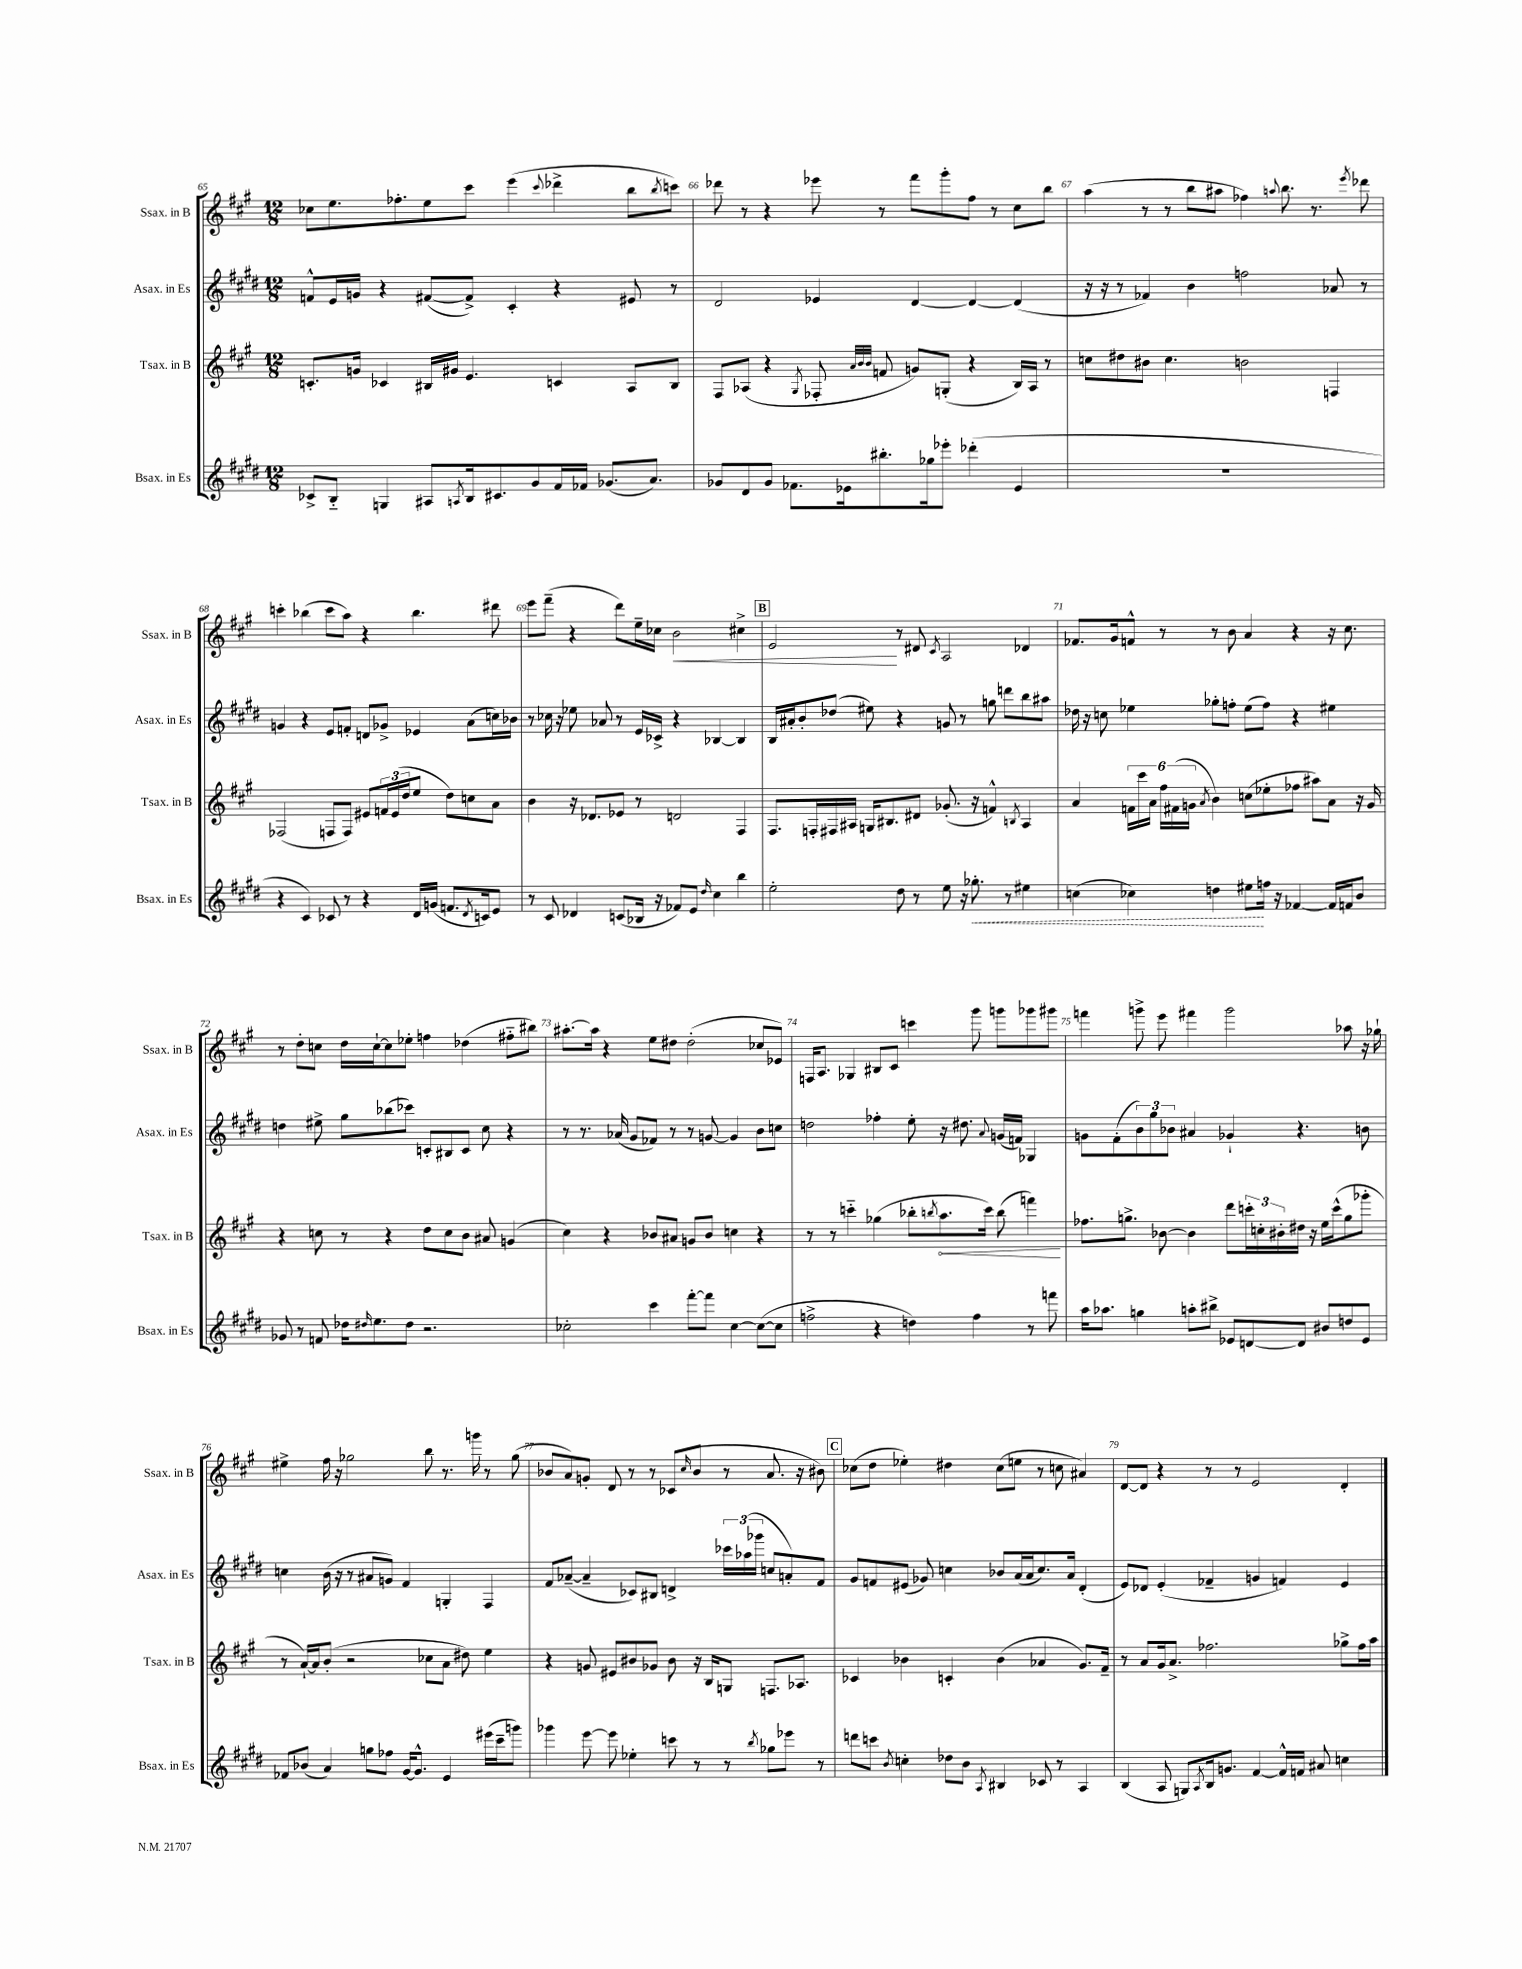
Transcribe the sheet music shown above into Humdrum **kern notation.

**kern	**dynam	**kern	**dynam	**kern	**kern	**dynam
*part4	*part4	*part3	*part3	*part2	*part1	*part1
*staff4	*staff4	*staff3	*staff3	*staff2	*staff1	*staff1
*I"Bsax. in Es	*	*I"Tsax. in B	*	*I"Asax. in Es	*I"Ssax. in B	*
*I'Bsax. in Es	*	*I'Tsax. in B	*	*I'Asax. in Es	*I'Ssax. in B	*
*clefG2	*	*clefG2	*	*clefG2	*clefG2	*
*k[f#c#g#d#]	*	*k[f#c#g#]	*	*k[f#c#g#d#]	*k[f#c#g#]	*
*M12/8	*	*M12/8	*	*M12/8	*M12/8	*
=65	=65	=65	=65	=65	=65	=65
8c-X^/L	.	8.cn'/L	.	8fn^^/L	8cc-X\L	.
8B/J	.	.	.	16e/L	8.ee\	.
.	.	16gn/Jk	.	16gn/JJ	.	.
4Gn/	.	4c-X/	.	4r	.	.
.	.	.	.	.	8.ff-X'\	.
8A#X/L	.	16B#X/LL	.	([8f#X/L	8ee\	.
.	.	16g#X/JJ	.	.	.	.
8qAn/	.	.	.	.	.	.
16B/k	.	4.e/	.	8f#^/J])	8ccc#\J	.
8.c#X/	.	.	.	.	.	.
.	.	.	.	4c#'/	(4eee\	.
8g#/	.	.	.	.	.	.
.	.	.	.	.	8qqccc#/	.
16f#/L	.	4cn/	.	4r	4ddd-X^\	.
16f-X/JJ	.	.	.	.	.	.
(8.g-X/L	.	.	.	.	.	.
.	.	8A/L	.	8e#X/	8bb\L	.
8.a/J)	.	.	.	.	.	.
.	.	.	.	.	8qbb/	.
.	.	8B#/J	.	8r	8cccn\J)	.
=66	=66	=66	=66	=66	=66	=66
8g-X/L	.	8F#/L	.	2d#/	8ddd-X\	.
8d#/	.	(8A-X/J	.	.	8r	.
8g-/J	.	4r	.	.	4r	.
8.f-X\L	.	.	.	.	.	.
.	.	8qG#/	.	.	.	.
.	.	8F-X'/	.	4e-X/	8eee-X\	.
16e-X\k	.	.	.	.	.	.
.	.	32qqa/LLL	.	.	.	.
.	.	32qqb/	.	.	.	.
.	.	32qqb/JJJ	.	.	.	.
8.bb#X'\	.	8fn/	.	.	8r	.
.	.	8gn/L)	.	[4d#/	8fff#\L	.
16gg-X\k	.	.	.	.	.	.
8eee-X'\J	.	(8Gn'/J	.	.	8ggg#'\	.
(4ddd-X'\	.	4r	.	4d#/_	8ff#\J	.
.	.	.	.	.	8r	.
4e-/	.	16B/LL)	.	(4d#/]	8cc#\L	.
.	.	16A-/JJ	.	.	.	.
.	.	8r	.	.	8bb\J	.
=67	=67	=67	=67	=67	=67	=67
1.r	.	8ccn\L	.	16r	(4aa\	.
.	.	.	.	16r	.	.
.	.	8dd#X\	.	8r	.	.
.	.	8b#X\J	.	4f-X/)	8r	.
.	.	4.cc\	.	.	8r	.
.	.	.	.	4b\	8bb\L	.
.	.	.	.	.	8aa#X\J	.
.	.	2bn\	.	2ffn\	4ff-X\)	.
.	.	.	.	.	8qqaan/	.
.	.	.	.	.	8.bb\	.
.	.	.	.	.	8.r	.
.	.	4Fn/	.	8a-X/	.	.
.	.	.	.	.	8qeee/	.
.	.	.	.	8r	8ddd-X\	.
!!LO:LB:g=z
=68	=68	=68	=68	=68	=68	=68
4r	.	(2F-X/	.	4gn/	4cccn'\	.
4c#/)	.	.	.	4r	(4bb-X\	.
8c-X/	.	8Fn/L	.	8e/L	8ccc\L	.
8r	.	8F/J)	.	8fn'/J	8aa\J)	.
4r	.	8e#X/L	.	8dn/L	4r	.
.	.	24fn/L	.	8g-X^/J	.	.
.	.	(24e#/	.	.	.	.
.	.	24dd/J	.	.	.	.
16d#/LL	.	8ee/J	.	4e-X/	4.bb-\	.
(16gn/JJ	.	.	.	.	.	.
8.fn/L	.	8dd\L)	.	.	.	.
.	.	8ccn\	.	(8a\L	.	.
8qd#/	.	.	.	.	.	.
16cn/k)	.	.	.	.	.	.
8e/J	.	8a\J	.	16ccn\L)	8ddd#X\	.
.	.	.	.	16b-X\JJ	.	.
=69	=69	=69	=69	=69	=69	=69
8r	.	4b\	.	8r	8eee\L	.
8c#/	.	.	.	16cc-X\	(8fff#~\J	.
.	.	.	.	16r	.	.
4d-X/	.	16r	.	8ee-X\	4r	.
.	.	8.d-X/L	.	.	.	.
.	.	.	.	8a-X/	.	.
(8cn/L	.	8e-X/J	.	8r	8ddd\L)	.
16B-X/Jk	.	8r	.	16e/LL	16ee~\L	.
16r	.	.	.	16c-X^/JJ	16cc-X\JJ	.
!	!	!	!	!	!	!LO:HP:b
8f-X/L)	.	2dn/	.	4r	2b\	<
8e/J	.	.	.	.	.	.
16qqdd#/	.	.	.	.	.	.
4cc#\	.	.	.	[4B-X/	.	.
4bb\	.	4F#/	.	4B-/]	4cc#X^\	.
!!LO:REH:place=s1:t=B
=70	=70	=70	=70	=70	=70	=70
2ee'\	.	8.F#/L	.	16B/LL	2e/	.
.	.	.	.	16a#X'/J	.	.
.	.	.	.	8b'/	.	.
.	.	16Fn'/L	.	.	.	.
.	.	16F#X/	.	(8dd-X/J	.	.
.	.	16A#X/JJ	.	.	.	.
.	.	16Gn/KL	.	8ee#X\)	.	.
.	.	8.B#X/	.	.	.	.
8dd#\	.	.	.	4r	8r	[
8r	.	8d#X/J	.	.	8d#X/	.
.	.	.	.	.	8qc#/	.
8ee\	.	(8.g-X'/	.	8gn/	2A/	.
16r	.	.	.	8r	.	.
!	!LO:HP:b	!	!	!	!	!
8.gg-X'\	<	16r	.	.	.	.
.	.	4fn^^/)	.	8ggn\	.	.
8r	.	.	.	8dddn\L	.	.
.	.	8qBn/	.	.	.	.
4ee#X\	.	4A#/	.	8bb\	4d-X/	.
.	.	.	.	8aa#X\J	.	.
=71	=71	=71	=71	=71	=71	=71
(4ccn\	.	4a/	.	16dd-X\	8.f-X/L	.
.	.	.	.	16r	.	.
.	.	.	.	8ccn\	.	.
.	.	.	.	.	16g#/k	.
4cc-X\)	.	24fn\LL	.	4ee-X\	8fn^^/J	.
.	.	24ccc#\	.	.	.	.
.	.	24a\JJ	.	.	.	.
.	.	24ff#\LL	.	.	8r	.
.	.	(24f#X\	.	.	.	.
.	.	24gn\JJ	.	.	.	.
.	.	8qa/	.	.	.	.
4ddn\	.	4b\)	.	8gg-X'\L	8r	.
.	.	.	.	8ffn'\J	8b\	.
8ee#X\L	.	(8ccn\L	.	(8ee-\L	4a/	.
16ffn\Jk	[	8ee-X'\	.	8ff\J)	.	.
16r	.	.	.	.	.	.
[4f-X/	.	8ff-X\J	.	4r	4r	.
.	.	8aa#X\L)	.	.	.	.
16f-/LL]	.	8a\J	.	4ee#X\	16r	.
16fn/J	.	.	.	.	8.cc#\	.
8b/J	.	16r	.	.	.	.
.	.	16g/	.	.	.	.
!!LO:LB:g=z
=72	=72	=72	=72	=72	=72	=72
8g-X/	.	4r	.	4ddn\	8r	.
8r	.	.	.	.	8dd'\L	.
8fn/	.	8ccn\	.	8ee#X^\	8ccn\J	.
16dd-X\KL	.	8r	.	8gg#\L	16dd\LL	.
16qqdd#X/	.	.	.	.	.	.
8.ee\	.	.	.	.	[16cc`\J	.
.	.	4r	.	(8bb-X\	8cc\]	.
8dd#\J	.	.	.	8ccc-X\J)	8ee-X'\J	.
2.r	.	8dd\L	.	8cn'/L	4ffn\	.
.	.	8cc\	.	8B#X/	.	.
.	.	8b\J	.	8c/J	(4dd-X\	.
.	.	8a#X/	.	8cc#\	.	.
.	.	(4gn/	.	4r	8ff#X\L	.
.	.	.	.	.	8bb#X\J)	.
=73	=73	=73	=73	=73	=73	=73
2cc-X'\	.	4cc#\)	.	8r	[8.aa#X'\L	.
.	.	.	.	8.r	.	.
.	.	.	.	.	16aa#\Jk]	.
.	.	4r	.	.	4r	.
.	.	.	.	(16a-X/	.	.
.	.	.	.	8g#/L	.	.
4ccc#\	.	8b-X/L	.	8f-X/J)	8ee\L	.
.	.	8a#X/J	.	8r	8dd#X\J	.
[8fff#'\L	.	8gn/L	.	8r	(2dd#'\	.
8fff#\J]	.	8b-/J	.	[8gn/	.	.
[4cc-\	.	4ccn\	.	4g/]	.	.
(8cc-\L_	.	4r	.	8b\L	8cc-X/L	.
8cc-\J]	.	.	.	8ccn\J	8e-X/J)	.
=74	=74	=74	=74	=74	=74	=74
2ffn^\	.	8r	.	2ddn\	16Fn/KL	.
.	.	.	.	.	8.A/J	.
.	.	8r	.	.	.	.
.	.	4cccn\	.	.	4G-X/	.
4r	.	(4gg-X\	.	4ff-X'\	8B#X/L	.
.	.	.	.	.	8c#/J	.
4ddn\)	.	8bb-X'\L	.	8ee'\	4cccn\	.
.	.	8qbbn/	.	.	.	.
!	!	!	!LO:HP:b	!	!	!
.	.	8.aa\	<	16r	.	.
.	.	.	.	8.dd#X\	.	.
4ff\	.	.	.	.	8ggg#\	.
.	.	16ccc\Jk)	.	.	.	.
.	.	.	.	8qqa/	.	.
.	.	(8bb\	.	(16gn/LL	8gggn\L	.
.	.	.	.	16fn/JJ)	.	.
8r	.	4fffn\)	.	4G-X/	8ggg-X\	.
8fffn\	.	.	.	.	8ggg#X\J	.
.	.	.	[	.	.	.
=75	=75	=75	=75	=75	=75	=75
16aa\KL	.	8.ff-X\L	.	8gn\L	4fffn\	.
8.aa-X\J	.	.	.	.	.	.
.	.	.	.	(8f#'\	.	.
.	.	8.ggn^\J	.	.	.	.
4ggn\	.	.	.	12b\)	8gggn^\	.
.	.	.	.	12gg#\	.	.
.	.	[8b-X\	.	.	8eee\	.
.	.	.	.	12b-X\J	.	.
8aan'\L	.	4b-\]	.	4a#X/	4fff#X\	.
8bb#X^\J	.	.	.	.	.	.
8e-X/L	.	8ddd\L	.	4g-X`/	2ggg\	.
[8dn/	.	24cccn'\L	.	.	.	.
.	.	24ccn'\	.	.	.	.
.	.	24b#X'\	.	.	.	.
8d/J]	.	16dd#X\JJ	.	4.r	.	.
.	.	16r	.	.	.	.
8b#X/L	.	16ee\LL	.	.	.	.
.	.	(16ccc^^\J	.	.	.	.
8ddn/	.	8gg\	.	.	8aa-X\	.
8e-/J	.	8ggg-X'\J	.	8bn\	16r	.
.	.	.	.	.	16gg-X`\	.
!!LO:LB:g=z
=76	=76	=76	=76	=76	=76	=76
8f-X/L	.	8r	.	4ccn\	4ee#X^\	.
(8b-X/J	.	[16a`/LL)	.	.	.	.
.	.	16a/J]	.	.	.	.
4a/)	.	(8b'/J	.	(16b\	16ff#\	.
.	.	.	.	16r	16r	.
.	.	2r	.	8r	2gg-X\	.
8ggn\L	.	.	.	8a#X/L	.	.
8ff-X\J	.	.	.	8gn/J)	.	.
[16g#/KL	.	.	.	4f#/	.	.
8.g#^^/J]	.	.	.	.	.	.
.	.	8cc-X\L	.	.	8bb\	.
4e/	.	8a\J	.	4Gn'/	8.r	.
.	.	8dd#X\)	.	.	.	.
.	.	.	.	.	16gggn\	.
(16eee#X\LL	.	4ee\	.	4F#/	8r	.
16ccc#~\J	.	.	.	.	.	.
8gggn\J)	.	.	.	.	(8gg-\	.
=77	=77	=77	=77	=77	=77	=77
4ggg-X\	.	4r	.	8f#/L	8b-X/L	.
.	.	.	.	([8a-X~/J	8a/)	.
[8eee\	.	8gn/	.	4a-~/]	8gn'/J	.
8eee\]	.	8e#X/L	.	.	8d/	.
4ee-X'\	.	8b#X/	.	8c-X/L)	8r	.
.	.	8g-X/J	.	8B#X/J	8r	.
8cccn\	.	8b#\	.	4dn^/	(8c-X/L	.
.	.	.	.	.	16qqcc#/	.
8r	.	16r	.	.	8b-/J	.
.	.	16B/KL	.	.	.	.
8r	.	8Gn/J	.	24ccc-X\LL	8r	.
.	.	.	.	(24aa-X\	.	.
.	.	.	.	24ggg-X\JJ	.	.
8qbb/	.	.	.	.	.	.
8gg-X\L	.	8.Fn/L	.	8ccn/L	8.a/	.
8eee-X\J	.	.	.	8an'/)	.	.
.	.	8.A-X/J	.	.	16r	.
8r	.	.	.	8f#/J	8b#X\)	.
!!LO:REH:place=s1:t=C
=78	=78	=78	=78	=78	=78	=78
8dddn\L	.	4c-X/	.	8g#/L	(8cc-X\L	.
8cccn\J	.	.	.	8fn/	8dd\J	.
8qb/	.	.	.	.	.	.
4ccn'\	.	4b-X\	.	(8e#X/J	4ee-X'\)	.
.	.	.	.	8g-X/)	.	.
8dd-X\L	.	4cn'/	.	4ccn\	4dd#X\	.
8b\J	.	.	.	.	.	.
8qA/	.	.	.	.	.	.
4B#X/	.	(4b-\	.	8b-X/L	(8cc-\L	.
.	.	.	.	(16a/L	8een\J	.
.	.	.	.	16a/J	.	.
8c-X/	.	4a-X/	.	8.cc/)	8r	.
8r	.	.	.	.	8ccn\	.
.	.	.	.	16a/Jk	.	.
4A/	.	8.g#/L)	.	(4d#'/	4a#X/)	.
.	.	16f#~/Jk	.	.	.	.
=79	=79	=79	=79	=79	=79	=79
(4B/	.	8r	.	8e/L)	[8d/L	.
.	.	8a/L	.	8d-X/J	8d/J]	.
8A/	.	16g#/k	.	(4e'/	4r	.
.	.	8.a^/J	.	.	.	.
8Gn/L)	.	.	.	.	.	.
8qA/	.	.	.	.	.	.
16B/k	.	2.ff-X\	.	4f-X~/	8r	.
8.gn/J	.	.	.	.	.	.
.	.	.	.	.	8r	.
[4f#/	.	.	.	4gn/	2e/	.
16f#^^/LL]	.	.	.	4fn/)	.	.
16fn/JJ	.	.	.	.	.	.
8a#X/	.	.	.	.	.	.
4ccn\	.	8gg-X^\L	.	4e/	4d'/	.
.	.	16ff-\L	.	.	.	.
.	.	16aa\JJ	.	.	.	.
==	==	==	==	==	==	==
*-	*-	*-	*-	*-	*-	*-
